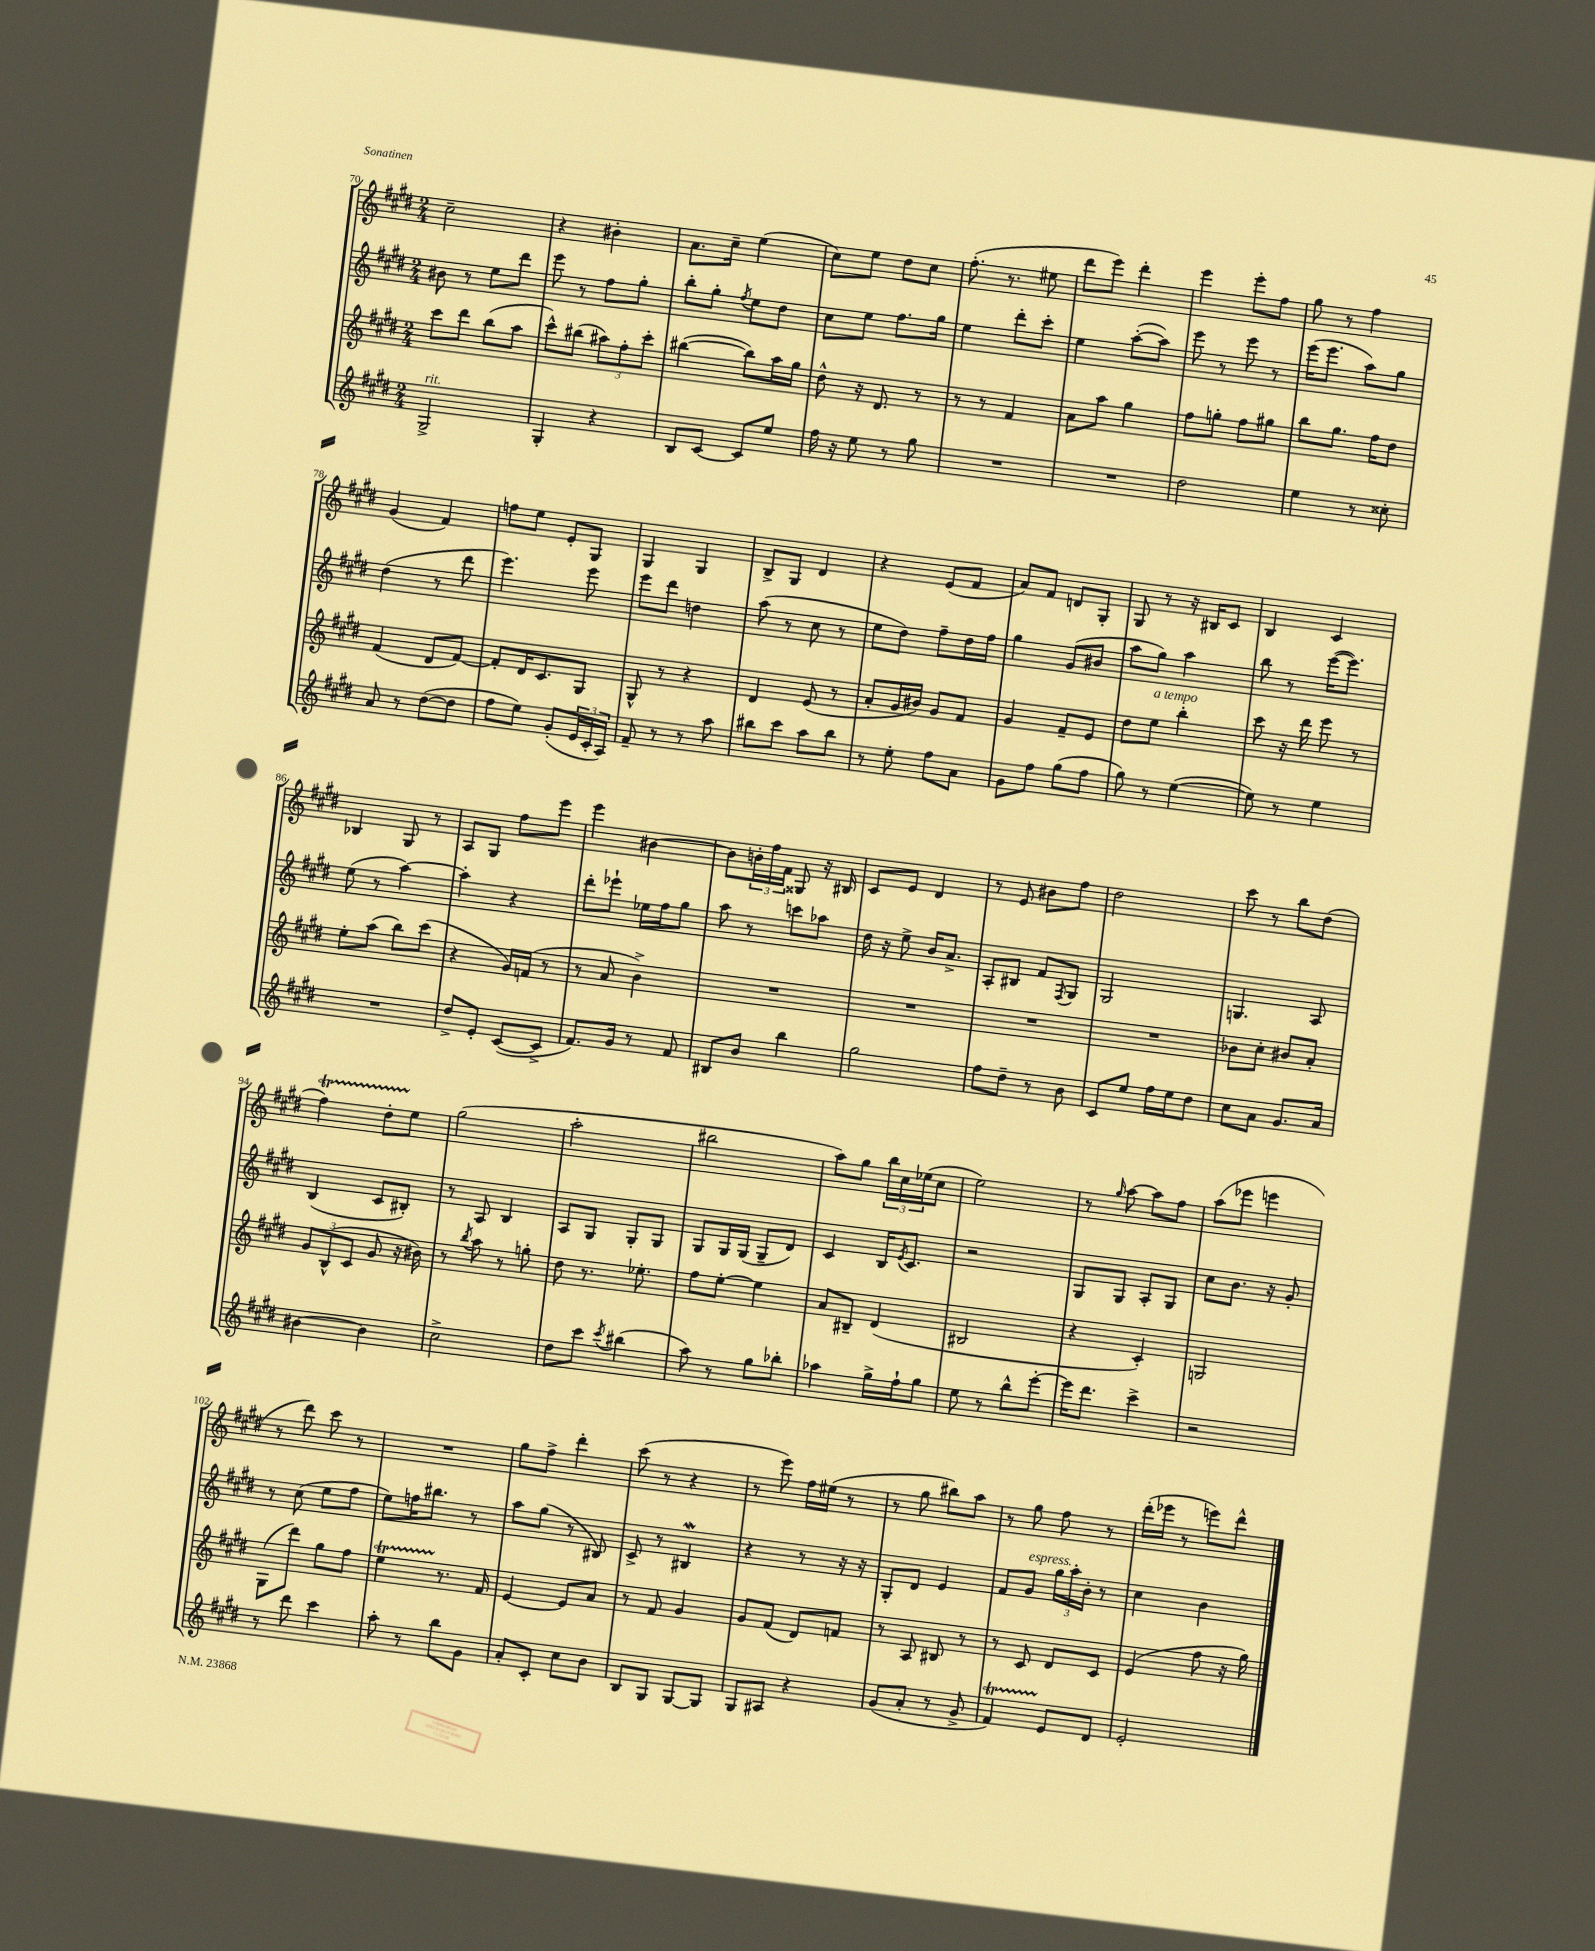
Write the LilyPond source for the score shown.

<<
\new StaffGroup <<
\new Staff = "s0" {
    \clef treble \key e \major \numericTimeSignature \time 2/4
    cis''2-- |
    r4 bis'4-. |
    a'8. cis''16-- e''4( |
    cis''8) e''8 dis''8 cis''8 |
    fis''8.-.( r8. eis''8 |
    dis'''8 e'''8) dis'''4-. |
    e'''4 e'''8-. fis''8 |
    gis''8 r8 fis''4 |
    gis'4( fis'4) |
    f''8 e''8 e'8-. gis8 |
    gis4 gis4 |
    b8-> gis8 dis'4 |
    r4 e'8( fis'8 |
    a'8) fis'8 d'8 gis8-. |
    gis8 r8 r16 bis16 cis'8 |
    b4 cis'4 |
    bes4 gis8 r8 |
    a8 gis8 fis''8 e'''8 |
    e'''4 bis'4~ |
    bis'8 \tuplet 3/2 { b'16-. fis''16 fis'16 } gisis8 r16 bis16 |
    cis'8 e'8 dis'4 |
    r8 e'8 bis'8 fis''8 |
    dis''2 |
    cis'''8 r8 b''8 dis''8( |
    fis''4\startTrillSpan) dis''8-. e''8\stopTrillSpan |
    gis''2( |
    a''2-. |
    bis''2 |
    a''8) gis''8 \tuplet 3/2 { b''16 cis''16 ees''16( } cis''8 |
    e''2) |
    r8 \grace { gis''16 } a''8~ a''8 fis''8 |
    a''8( ees'''8 e'''4 |
    r8 dis'''8) cis'''8 r8 |
    R2 |
    gis''8 fis''8-> dis'''4-. |
    cis'''8( r8 r4 |
    r8 e'''8) fis''16 eis''16( r8 |
    r8 gis''8 bis''8) a''8 |
    r8 gis''8 fis''8 r8 |
    dis'''16-.( ees'''16 r8 e'''8) dis'''8-^ \bar "|." |
}
\new Staff = "s1" {
    \clef treble \key e \major \numericTimeSignature \time 2/4
    bis'8 r8 e''8 dis'''8 |
    e'''8 r8 fis''8 gis''8-. |
    b''8-. gis''8-. \acciaccatura { fis''8 } e''8 dis''8 |
    cis''8 e''8 fis''8. gis''16 |
    e''4 dis'''8-. cis'''8-. |
    e''4 a''8~-.( a''8) |
    e'''8 r8 e'''8 r8 |
    e'''16( e'''8. a''8) gis''8 |
    dis''4( r8 dis'''8 |
    e'''4.) e'''8 |
    e'''8 dis'''8 d''4 |
    a''8( r8 cis''8 r8 |
    e''8 dis''8) fis''8-- dis''16 fis''16 |
    gis''4 gis'8( bis'8 |
    a''8 gis''8) a''4 |
    b''8 r8 e'''16~( e'''8.) |
    e''8( r8 a''4~) |
    a''4-. r4 |
    dis'''8-. ees'''8-! ees''16 fis''16 gis''8 |
    a''8 r8 c'''8 aes''8 |
    dis''16 r16 e''8-> b'16 a'8.-> |
    a8-. bis8 fis'8 \acciaccatura { fis8 } gis8 |
    gis2 |
    g4. a8 |
    b4( cis'8 bis8-.) |
    r8 a8 b4 |
    a8 gis8 gis8-. gis8 |
    gis8 gis16 gis16( gis8-- dis'8) |
    cis'4 b16 \acciaccatura { e'8 } cis'8. |
    r2 |
    gis8 gis8 a8-. gis8 |
    cis''8 b'8. r16 gis'8-. |
    r8 cis''8( e''8 fis''8 |
    e''8) f''16 bis''8. r8 |
    a''8 gis''8( r8 bis8) |
    cis'8-> r8 bis4\mordent |
    r4 r8 r16 r16 |
    gis8-. dis'8 e'4 |
    fis'8 gis'8^\markup { \italic "espress." } \tuplet 3/2 { gis''16 a''16-. b'16-. } r8 |
    cis''4 b'4 \bar "|." |
}
\new Staff = "s2" {
    \clef treble \key e \major \numericTimeSignature \time 2/4
    cis'''8 dis'''8 b''8( a''8 |
    cis'''8-^) bis''8( \tuplet 3/2 { ais''8) fis''8-. cis'''8-. } |
    bis''4~( bis''8) a''16 gis''16 |
    dis''8-^ r16 dis'8. r8 |
    r8 r8 fis'4 |
    a'8 a''8 gis''4 |
    fis''8 g''8-. fis''8 gis''8 |
    b''8 gis''8. fis''16 dis''8 |
    fis'4( dis'8 fis'8~) |
    fis'8-. dis'16 cis'8. gis8 |
    gis8-^ r8 r4 |
    dis'4 e'8( r8 |
    a'8-. gis'16 bis'16) gis'8 fis'8 |
    gis'4 fis'8-- e'8 |
    dis''8 e''8^\markup { \italic "a tempo" } b''4-. |
    cis'''8 r16 dis'''16 e'''8 r8 |
    e''8-. a''8( b''8) cis'''8( |
    r4 gis'16) f'16( r8 |
    r8 a'8 b'4->) |
    R2 |
    R2 |
    R2 |
    R2 |
    bes'8 cis''8-. bis'8 a'8-. |
    \tuplet 3/2 { gis'8 b8-^( cis'8 } gis'8 r16 bis'16) |
    r8 \acciaccatura { b''8 } a''8 r8 g''8-. |
    dis''8 r8. ees''8.-. |
    fis''8 e''8~-. e''4 |
    a'8 bis8-- dis'4( |
    bis2 |
    r4 cis'4-.) |
    g2 |
    gis8( dis'''8) gis''8 fis''8 |
    e''4\startTrillSpan r8.\stopTrillSpan fis'16 |
    e'4~ e'8 a'8 |
    r8 fis'8 gis'4 |
    gis'8 fis'8( dis'8) f'8 |
    r8 a8 bis8 r8 |
    r8 cis'8 dis'8 cis'8 |
    e'4( fis''8 r16 gis''16) \bar "|." |
}
\new Staff = "s3" {
    \clef treble \key e \major \numericTimeSignature \time 2/4
    gis2->^\markup { \italic "rit." } |
    gis4-. r4 |
    b8 cis'8~ cis'8 e''8 |
    fis''16 r16 e''8 r8 gis''8 |
    R2 |
    R2 |
    dis''2 |
    e''4 r8 cisis''8-. |
    a'8 r8 dis''8~( dis''8 |
    fis''8 e''8) gis'8-.( \tuplet 3/2 { e'16 cis'16-. a16) } |
    fis'8-- r8 r8 a''8 |
    bis''8 cis'''8 a''8 bis''8 |
    r8 e''8-. fis''8 a'8 |
    gis'8 fis''8 gis''8( fis''8 |
    gis''8) r8 e''4~( |
    e''8) r8 e''4 |
    R2 |
    dis''8-> e'8-. cis'8~( cis'8-> |
    fis'8.) gis'16 r8 fis'8 |
    bis8 b'8 b''4 |
    gis''2 |
    fis''8 dis''8-- r8 b'8 |
    cis'8 e''8 fis''16 e''16 dis''8 |
    cis''8 a'8 gis'8. a'16 |
    bis'4~ bis'4 |
    cis''2-> |
    dis''8 cis'''8 \acciaccatura { cis'''8 } bis''4( |
    a''8) r8 gis''8 bes''8-. |
    aes''4 gis''16-> fis''16-! gis''8 |
    e''8 r8 b''8-^ e'''8~-. |
    e'''16 dis'''8. cis'''4-> |
    r2 |
    r8 dis'''8 cis'''4 |
    a''8-. r8 b''8 gis'8 |
    a'8-. cis'8-. cis''8 b'8 |
    b8 gis8 gis8~ gis8 |
    gis8 ais8 r4 |
    gis'8( a'8-. r8 gis'8-> |
    fis'4\startTrillSpan) e'8\stopTrillSpan dis'8 |
    e'2-. \bar "|." |
}
>>
>>
\layout { \context { \Score currentBarNumber = #70 } }
